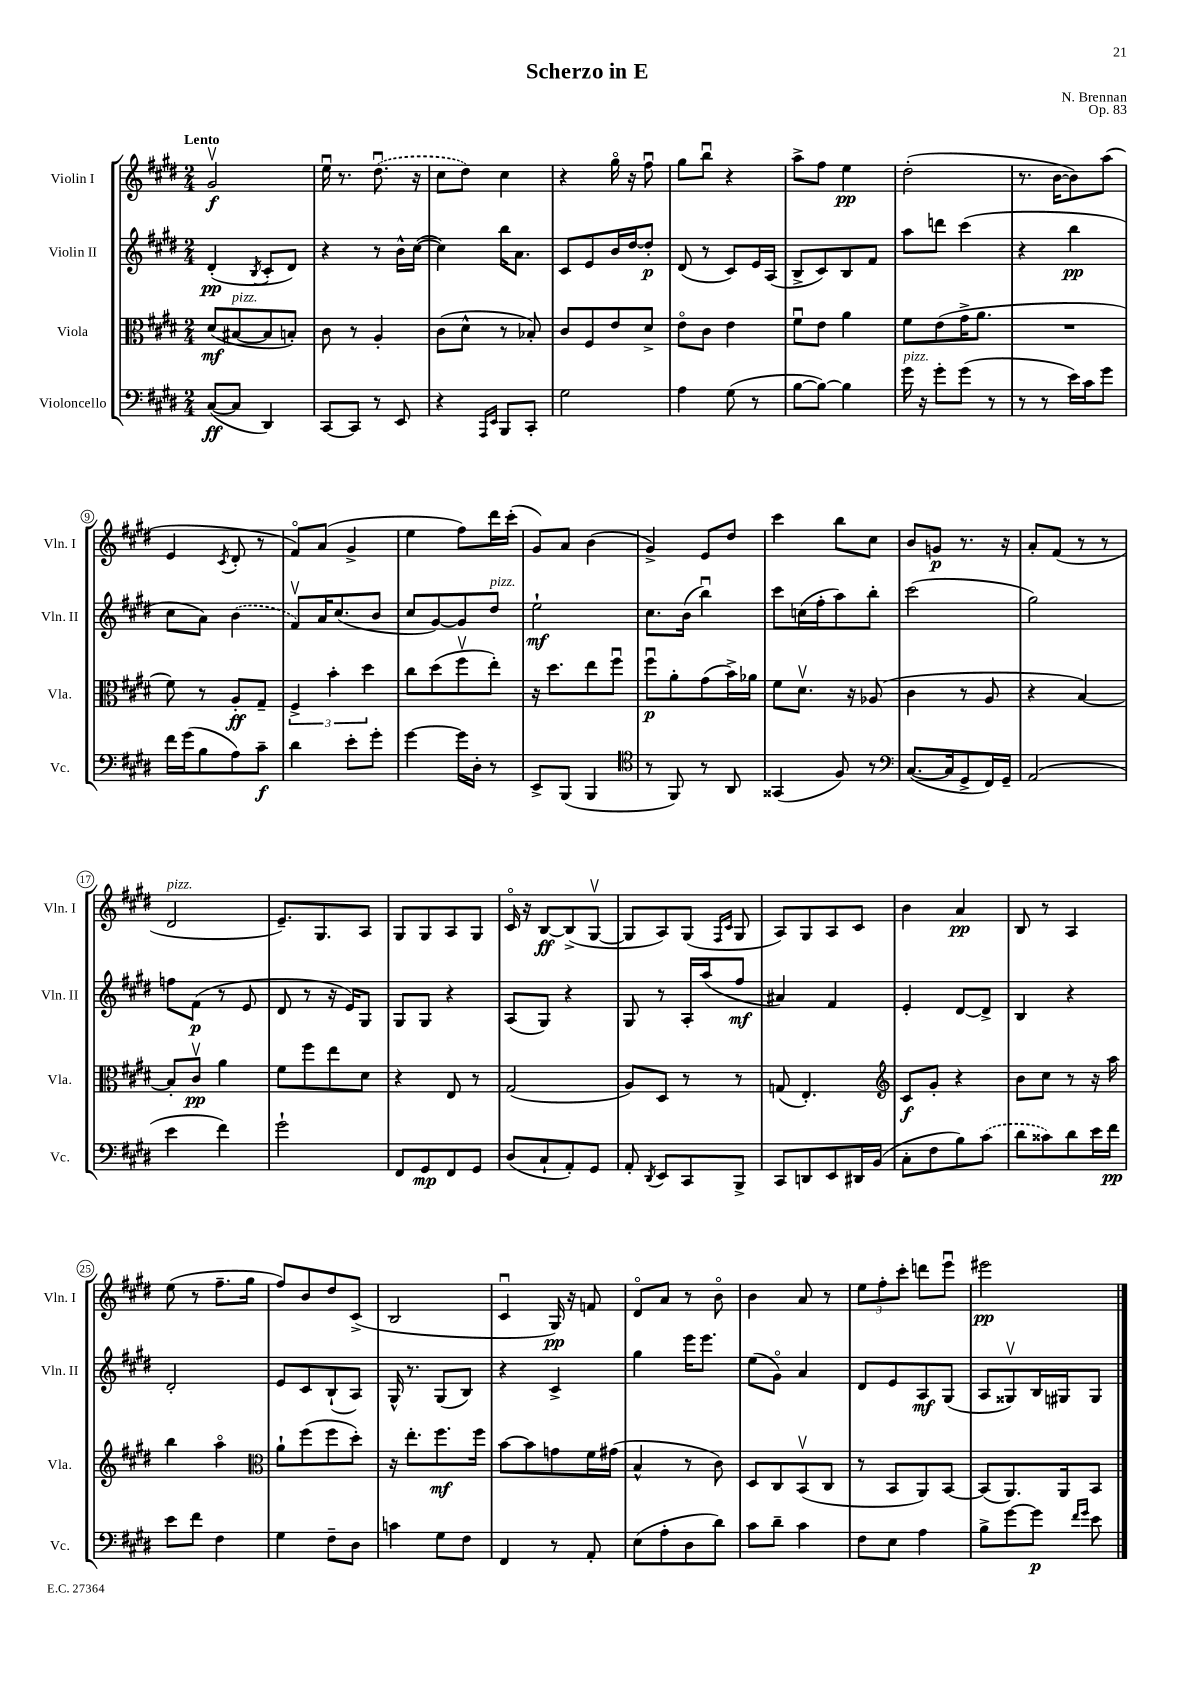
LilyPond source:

\header { title = "Scherzo in E" composer = "N. Brennan" opus = "Op. 83" }
<<
\new StaffGroup <<
\new Staff = "s0" \with { instrumentName = "Violin I" shortInstrumentName = "Vln. I" } {
    \clef treble \key e \major \numericTimeSignature \time 2/4 \tempo "Lento"
    \autoBeamOff gis'2\upbow\f |
    e''16\downbow r8. \once \slurDashed dis''8.\downbow( r16 |
    cis''8[ dis''8]) cis''4 |
    r4 gis''16\flageolet r16 fis''8\downbow |
    gis''8[ b''8]\downbow r4 |
    a''8[-> fis''8] e''4\pp |
    dis''2-.( |
    r8. b'16[~ b'8) a''8]( |
    e'4 \acciaccatura { cis'8 } dis'8-. r8 |
    fis'8[\flageolet) a'8]( gis'4-> |
    e''4 fis''8[) dis'''16 cis'''16]-.( |
    gis'8[) a'8] b'4( |
    gis'4->) e'8[ dis''8] |
    cis'''4 b''8[ cis''8] |
    b'8[ g'8]\p r8. r16 |
    a'8[-. fis'8]( r8 r8 |
    dis'2^\markup { \italic "pizz." } |
    e'8.[--) gis8. a8] |
    gis8[ gis8 a8 gis8] |
    cis'16\flageolet r16 b8[~\ff b8->( gis8]~\upbow |
    gis8[ a8) gis8]( \grace { fis16[ cis'16] } gis8 |
    a8[) gis8 a8 cis'8] |
    b'4 a'4\pp |
    b8 r8 a4 |
    e''8( r8 fis''8.[-- gis''16] |
    fis''8[) b'8 dis''8 cis'8]->( |
    b2 |
    cis'4\downbow gis16\pp) r16 f'8 |
    dis'8[\flageolet a'8] r8 b'8\flageolet |
    b'4 a'8 r8 |
    \tuplet 3/2 { e''8[ fis''8-. cis'''8]-. } d'''8[ e'''8]\downbow |
    eis'''2\pp \bar "|." |
}
\new Staff = "s1" \with { instrumentName = "Violin II" shortInstrumentName = "Vln. II" } {
    \clef treble \key e \major \numericTimeSignature \time 2/4
    \autoBeamOff dis'4-.\pp( \acciaccatura { b8 } cis'8[-. dis'8]) |
    r4 r8 b'16[-^ cis''16]~( |
    cis''4) b''16[ a'8.] |
    cis'8[ e'8 b'16 dis''16~ dis''8]-.\p |
    dis'8( r8 cis'8[) e'16 a16]( |
    b8[-> cis'8) b8 fis'8] |
    a''8[ d'''8] cis'''4( |
    r4 b''4\pp |
    cis''8[ a'8]) \once \slurDashed b'4( |
    fis'8[\upbow) a'16 cis''8.( b'8] |
    cis''8[ gis'8~) gis'8 dis''8]^\markup { \italic "pizz." } |
    e''2-!\mf |
    cis''8.[ b'16]( b''4\downbow) |
    cis'''8[ c''16( fis''16-. a''8) b''8]-. |
    cis'''2( |
    gis''2) |
    f''8[ fis'8]\p( r8 e'8 |
    dis'8 r8 r16 e'16[) gis8] |
    gis8[ gis8] r4 |
    a8[( gis8]) r4 |
    gis8 r8 a16[-. a''16( fis''8]\mf |
    ais'4) fis'4 |
    e'4-. dis'8[~ dis'8]-> |
    b4 r4 |
    dis'2-. |
    e'8[ cis'8 b8-!( a8]) |
    gis16-^ r8. gis8[( b8]) |
    r4 cis'4-> |
    gis''4 e'''16[ e'''8.] |
    e''8[( gis'8]\flageolet) a'4 |
    dis'8[ e'8 a8\mf gis8]( |
    a8[ gisis8\upbow) b16 gis16 gis8] \bar "|." |
}
\new Staff = "s2" \with { instrumentName = "Viola" shortInstrumentName = "Vla." } {
    \clef alto \key e \major \numericTimeSignature \time 2/4
    \autoBeamOff dis'8[\mf( bis8~^\markup { \italic "pizz." } bis8 b8]-.) |
    cis'8 r8 a4-. |
    cis'8[( dis'8]-^ r8 bes8-.) |
    cis'8[ fis8 e'8 dis'8]-> |
    e'8[\flageolet cis'8] e'4 |
    fis'8[\downbow e'8] a'4 |
    fis'8[ e'8( gis'16-> a'8.] |
    R2 |
    fis'8) r8 a8[-.\ff gis8]-- |
    \tuplet 3/2 { fis4-> b'4-. dis''4 } |
    cis''8[ dis''8( fis''8\upbow e''8]-.) |
    r16 dis''8.[ e''8 fis''8]\downbow |
    fis''8[\downbow\p a'8-. gis'8( b'16->) aes'16] |
    fis'8[ dis'8.]\upbow r16 aes8( |
    cis'4 r8 a8 |
    r4 b4~) |
    b8[-. cis'8]\upbow\pp a'4 |
    fis'8[ fis''8 e''8 dis'8] |
    r4 e8 r8 |
    gis2( |
    a8[) dis8] r8 r8 |
    g8( e4.-.) |
    \clef treble cis'8[\f gis'8]-. r4 |
    b'8[ cis''8] r8 r16 a''16 |
    b''4 a''4\flageolet |
    \clef alto a'8[-! fis''8( fis''8 dis''8]-.) |
    r16 e''8.[-. fis''8.\mf fis''16] |
    b'8[~ b'8 g'8 fis'16 gis'16]( |
    b4-^ r8 cis'8) |
    dis8[ cis8 b,8\upbow( cis8] |
    r8 b,8[ a,8) b,8]~ |
    b,8[( a,8.) a,16 b,8] \bar "|." |
}
\new Staff = "s3" \with { instrumentName = "Violoncello" shortInstrumentName = "Vc." } {
    \clef bass \key e \major \numericTimeSignature \time 2/4
    \autoBeamOff cis8[~\ff( cis8] dis,4) |
    cis,8[~ cis,8] r8 e,8 |
    r4 \grace { a,,16[ e,16] } b,,8[ cis,8]-. |
    gis2 |
    a4 gis8( r8 |
    b8[~ b8]~) b4 |
    gis'16^\markup { \italic "pizz." } r16 gis'8[-. gis'8]( r8 |
    r8 r8 e'16[) cis'16 gis'8] |
    fis'16[ gis'16( b8 a8) cis'8]--\f |
    dis'4 e'8[-. gis'8]-. |
    gis'4~ gis'16[ dis16]-. r8 |
    e,8[-> b,,8]( b,,4 |
    \clef tenor r8 fis,8) r8 a,8 |
    gisis,4( fis8) r8 |
    \clef bass cis8.[~( cis16 gis,8-> fis,16) gis,16]-- |
    a,2( |
    e'4 fis'4) |
    gis'2-! |
    fis,8[ gis,8\mp fis,8 gis,8] |
    dis8[( cis8-! a,8-.) gis,8] |
    a,8-. \acciaccatura { dis,8 } e,8[ cis,8 b,,8]-> |
    cis,8[ d,8 e,8 dis,16 b,16]( |
    cis8[-. fis8 b8) \once \slurDashed cis'8]( |
    dis'8[ cisis'8) dis'8 e'16 fis'16]\pp |
    e'8[ fis'8] fis4 |
    gis4 fis8[-- dis8] |
    c'4 gis8[ fis8] |
    fis,4 r8 a,8-. |
    e8[( a8-. dis8 dis'8]) |
    cis'8[ dis'8]-- cis'4 |
    fis8[ e8] a4 |
    b8[-> gis'8~ gis'8]\p \grace { fis'16[ gis'16] } e'8 \bar "|." |
}
>>
>>
\layout { \context { \Score \override BarNumber.stencil = #(make-stencil-circler 0.1 0.3 ly:text-interface::print) } }
